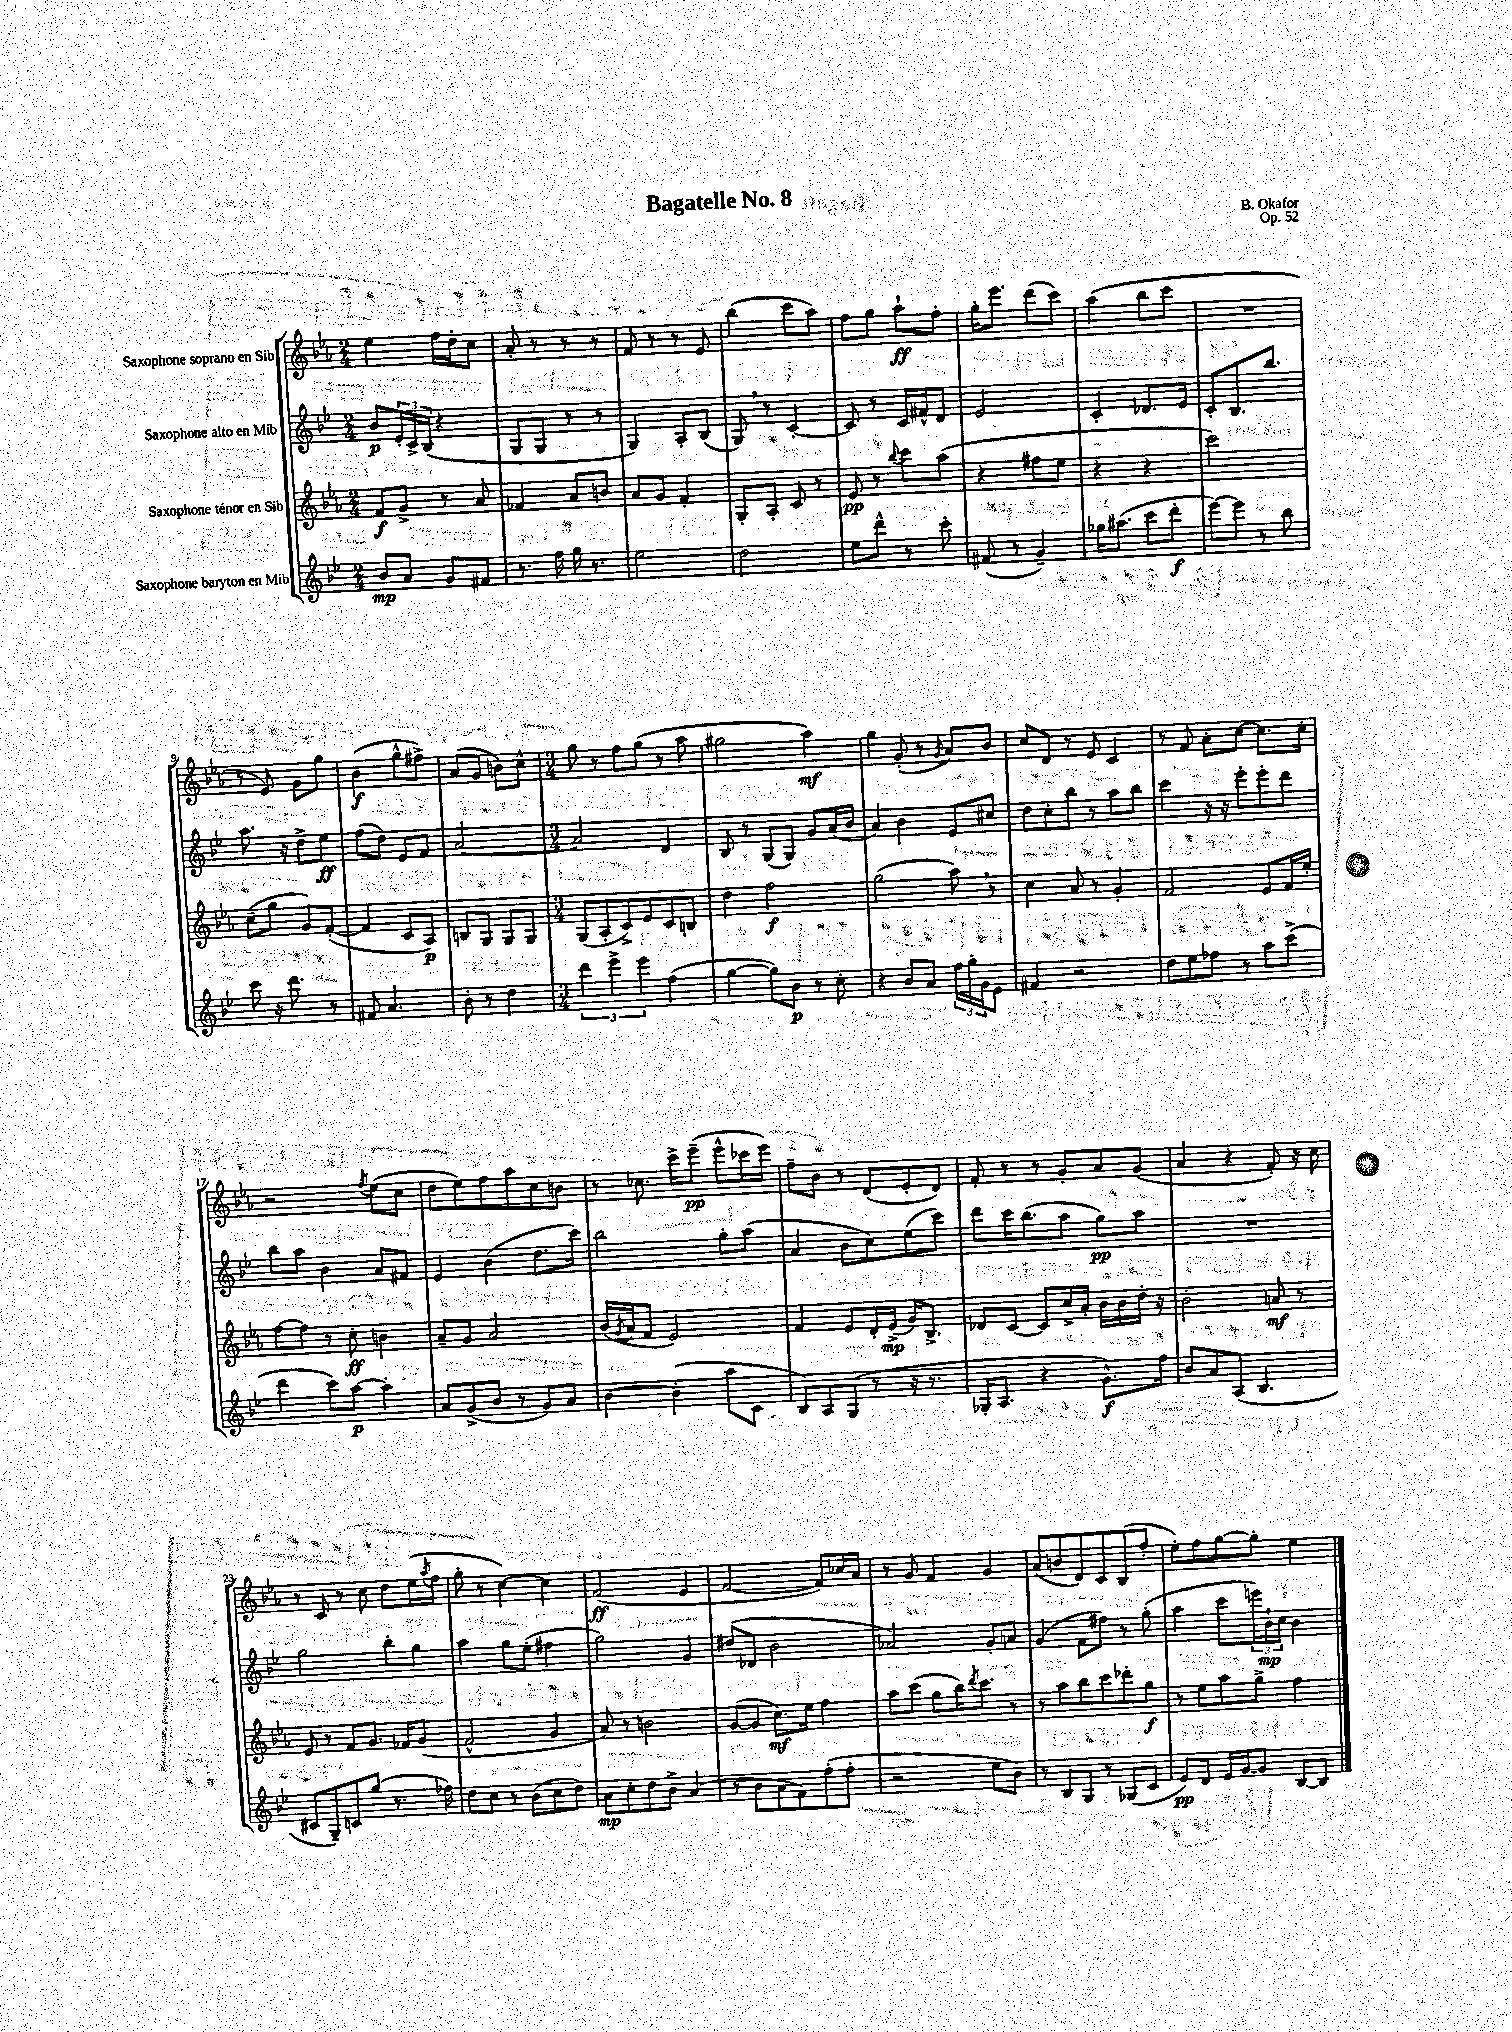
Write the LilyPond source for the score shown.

\header { title = "Bagatelle No. 8" composer = "B. Okafor" opus = "Op. 52" }
<<
\new StaffGroup <<
\new Staff = "s0" \with { instrumentName = "Saxophone soprano en Sib" } {
    \clef treble \key ees \major \numericTimeSignature \time 2/4
    ees''4 f''16 d''16-. c''8 |
    aes'8-. r8 r8 r8 |
    f'8 r8 r8 ees'8 |
    bes''4( c'''8 aes''8) |
    f''8 g''8 aes''8-!\ff f''8-. |
    g''16-. ees'''8. d'''8( c'''8) |
    aes''4( bes''8 c'''8 |
    R2 |
    r8 ees'8) g'8 g''8 |
    bes'4\f( g''8-^ fis''8->) |
    aes'8( g'8 b'8) c''8-^ |
    \numericTimeSignature \time 3/4 g''8 r8 f''8 g''8( r8 aes''8 |
    gis''2 aes''4\mf) |
    g''4 g'8-.( r8 \acciaccatura { g'8 } aes'8) bes'8 |
    c''8 d'8 r8 ees'8 c'4 |
    r8 f'8 aes'8-. c''8~ c''8. c''16-. |
    r2 \acciaccatura { f''8 } ees''8( c''8 |
    d''8 ees''8) f''8 aes''8 c''8 b'8 |
    r8 ces''8. c'''16-> ees'''8--\pp( ees'''8-^ ces'''16 ees'''16) |
    f''8-- bes'8 r8 d'8( ees'8-. d'8) |
    f'8-. r8 r8 g'8-. aes'8 g'8( |
    aes'4 r4 f'8-.) r16 c''16 |
    r8 c'8 r8 c''8 d''8 ees''16( \acciaccatura { aes''8 } f''16 |
    g''8-. r8 c''4~) c''4 |
    f'2\ff( ees'4 |
    f'2~ f'8) ces''16 aes'16 |
    r8 g'8 f'4 g'4 |
    aes'8( b'8 d'8) c'8 bes8( f''8-. |
    ees''8-.) f''8 g''8~ g''8-. ees''4 \bar "|." |
}
\new Staff = "s1" \with { instrumentName = "Saxophone alto en Mib" } {
    \clef treble \key bes \major \numericTimeSignature \time 2/4
    bes'8\p \tuplet 3/2 { ees'16-. c'16-> bes16( } r4 |
    g8 g8 r8 r8 |
    g4) a8-. bes8( |
    g8) \breathe r8 c'4~-. |
    c'8 r8 c'16 fis'16-^ d'8 |
    ees'2 |
    c'4-. des'8. ees'16 |
    c'8-. bes8. bes''8. |
    a''8. r16 d''8-> ees''8\ff |
    f''8( d''8) ees'8 f'8 |
    a'2~ |
    \numericTimeSignature \time 3/4 a'2 d'4 |
    bes8 r8 g8( g8) g'8 a'16( bes'16 |
    a'4) bes'4 ees'8 cis''8 |
    d''8 c''8-. bes''8 r8 a''8 bes''8 |
    c'''4 r16 r16 ees'''8-. ees'''8-. d'''8 |
    bes''8 a''8 bes'4 a'8 fis'8 |
    ees'4 bes'4( d''8. c'''16) |
    bes''2 g''8-. a''8( |
    a'4 bes'8 c''8) ees''8( c'''8) |
    d'''8 c'''16 bes''8.( a''8 g''8\pp) a''8 |
    R2. |
    g''2 bes''8-. g''8 |
    a''4 g''8 ees''8-.( fis''4 |
    g''2) g'4 |
    dis''8( des'8 bes'2 |
    aes'2) g'8-. a'8 |
    g'4( f'8 fis''8) r8 g''8-.( |
    a''4 c'''8 \tuplet 3/2 { e'''16) bes'16-!\mp c''16 } bes'4 \bar "|." |
}
\new Staff = "s2" \with { instrumentName = "Saxophone ténor en Sib" } {
    \clef treble \key ees \major \numericTimeSignature \time 2/4
    f'8\f g'8-> r8 aes'8 |
    fes'4 aes'8 b'8 |
    aes'8 g'8 f'4-. |
    g8-. aes8-. c'8 r8 |
    ees'8\pp r8 \appoggiatura { bes''8 } c'''8 aes''8( |
    r4 fis''8 ees''8 |
    r4 r4 |
    c'''2) |
    c''8--( g''8 g'8) f'8~-.( |
    f'4 c'8 aes8\p) |
    b8 g8 g8 g8 |
    \numericTimeSignature \time 3/4 g8( aes8-. c'8->) ees'8 c'8 b8 |
    d''4 f''2\f |
    g''2( aes''8) \breathe r8 |
    c''4 aes'8 r8 g'4-. |
    f'2 ees'8 f'16 ees''16-. |
    f''8~ f''8 r8 c''8-.\ff b'4 |
    aes'8-- g'8 aes'2 |
    bes'16( \acciaccatura { g'8 } aes'16 f'8 ees'2) |
    f'4 ees'8 d'16-. ees'16->\mp( g'16) bes8.-> |
    des'8 c'8~ c'8 c''16-> aes'16-. bes'16 bes'16 d''16-. r16 |
    bes'2-. a'8\mf r8 |
    ees'8 r8 f'8 g'8. fes'16 g'8( |
    f'2-^ g'4 |
    aes'8) r8 b'2 |
    g'8~( g'8 c''8.\mf) ees''16 f''4 |
    aes''8 c'''8( g''8 bes''16) \acciaccatura { d'''8 } c'''8. r8 |
    r8 aes''8 bes''8 c'''8 des'''8-. g''8\f |
    r8 ees''8 aes''8 g''8-> f''4 \bar "|." |
}
\new Staff = "s3" \with { instrumentName = "Saxophone baryton en Mib" } {
    \clef treble \key bes \major \numericTimeSignature \time 2/4
    bes'8\mp a'8 g'8 fis'8 |
    r8. f''16 g''16 r8. |
    ees''2 |
    d''2 |
    ees''8 d'''8-^ r8 c'''8-. |
    fis'8( r8 g'4--) |
    ges''16 ais''8.( c'''8 d'''8-.\f |
    ees'''8~) ees'''8 r8 bes''8 |
    c'''8 r16 d'''8. r8 |
    fis'8 a'4. |
    bes'8-. r8 d''4 |
    \numericTimeSignature \time 3/4 \tuplet 3/2 { d'''4 ees'''4-> ees'''4 } f''4( |
    g''4~ g''8) bes'8\p r8 c''8-. |
    r4 bes'8 a'8 \tuplet 3/2 { f''16 g''16-. g'16 } ees'8 |
    fis'4 r2 |
    d''8 ees''8 fes''8 r8 a''8 c'''8->( |
    d'''4 c'''8) a''8~\p a''4-. |
    a'8 g'8->( bes'8 r8 g'8) a'8 |
    bes'4~ bes'4-.( a''8 c'8 |
    bes8) a8 g8( r8 r16 r8. |
    ges16-. a8. r4 g'8.-^\f) f''16 |
    bes'8 a'8 a8( bes4. |
    cis'8 g8--) c'8 g''8( r8. fes''16) |
    d''8 c''8 r8 bes'8( c''8 d''8) |
    a'8\mp c''8-. d''8 bes'8-> a'4( |
    r8 bes'8 a'8 f'8) f''8-.( f''8-. |
    r2 ees''8 bes'8) |
    r8 bes8 g8 r8 ges8( c'8 |
    ees'8\pp) d'8 ees'16 g'16~ g'8 bes8~ bes8 \bar "|." |
}
>>
>>
